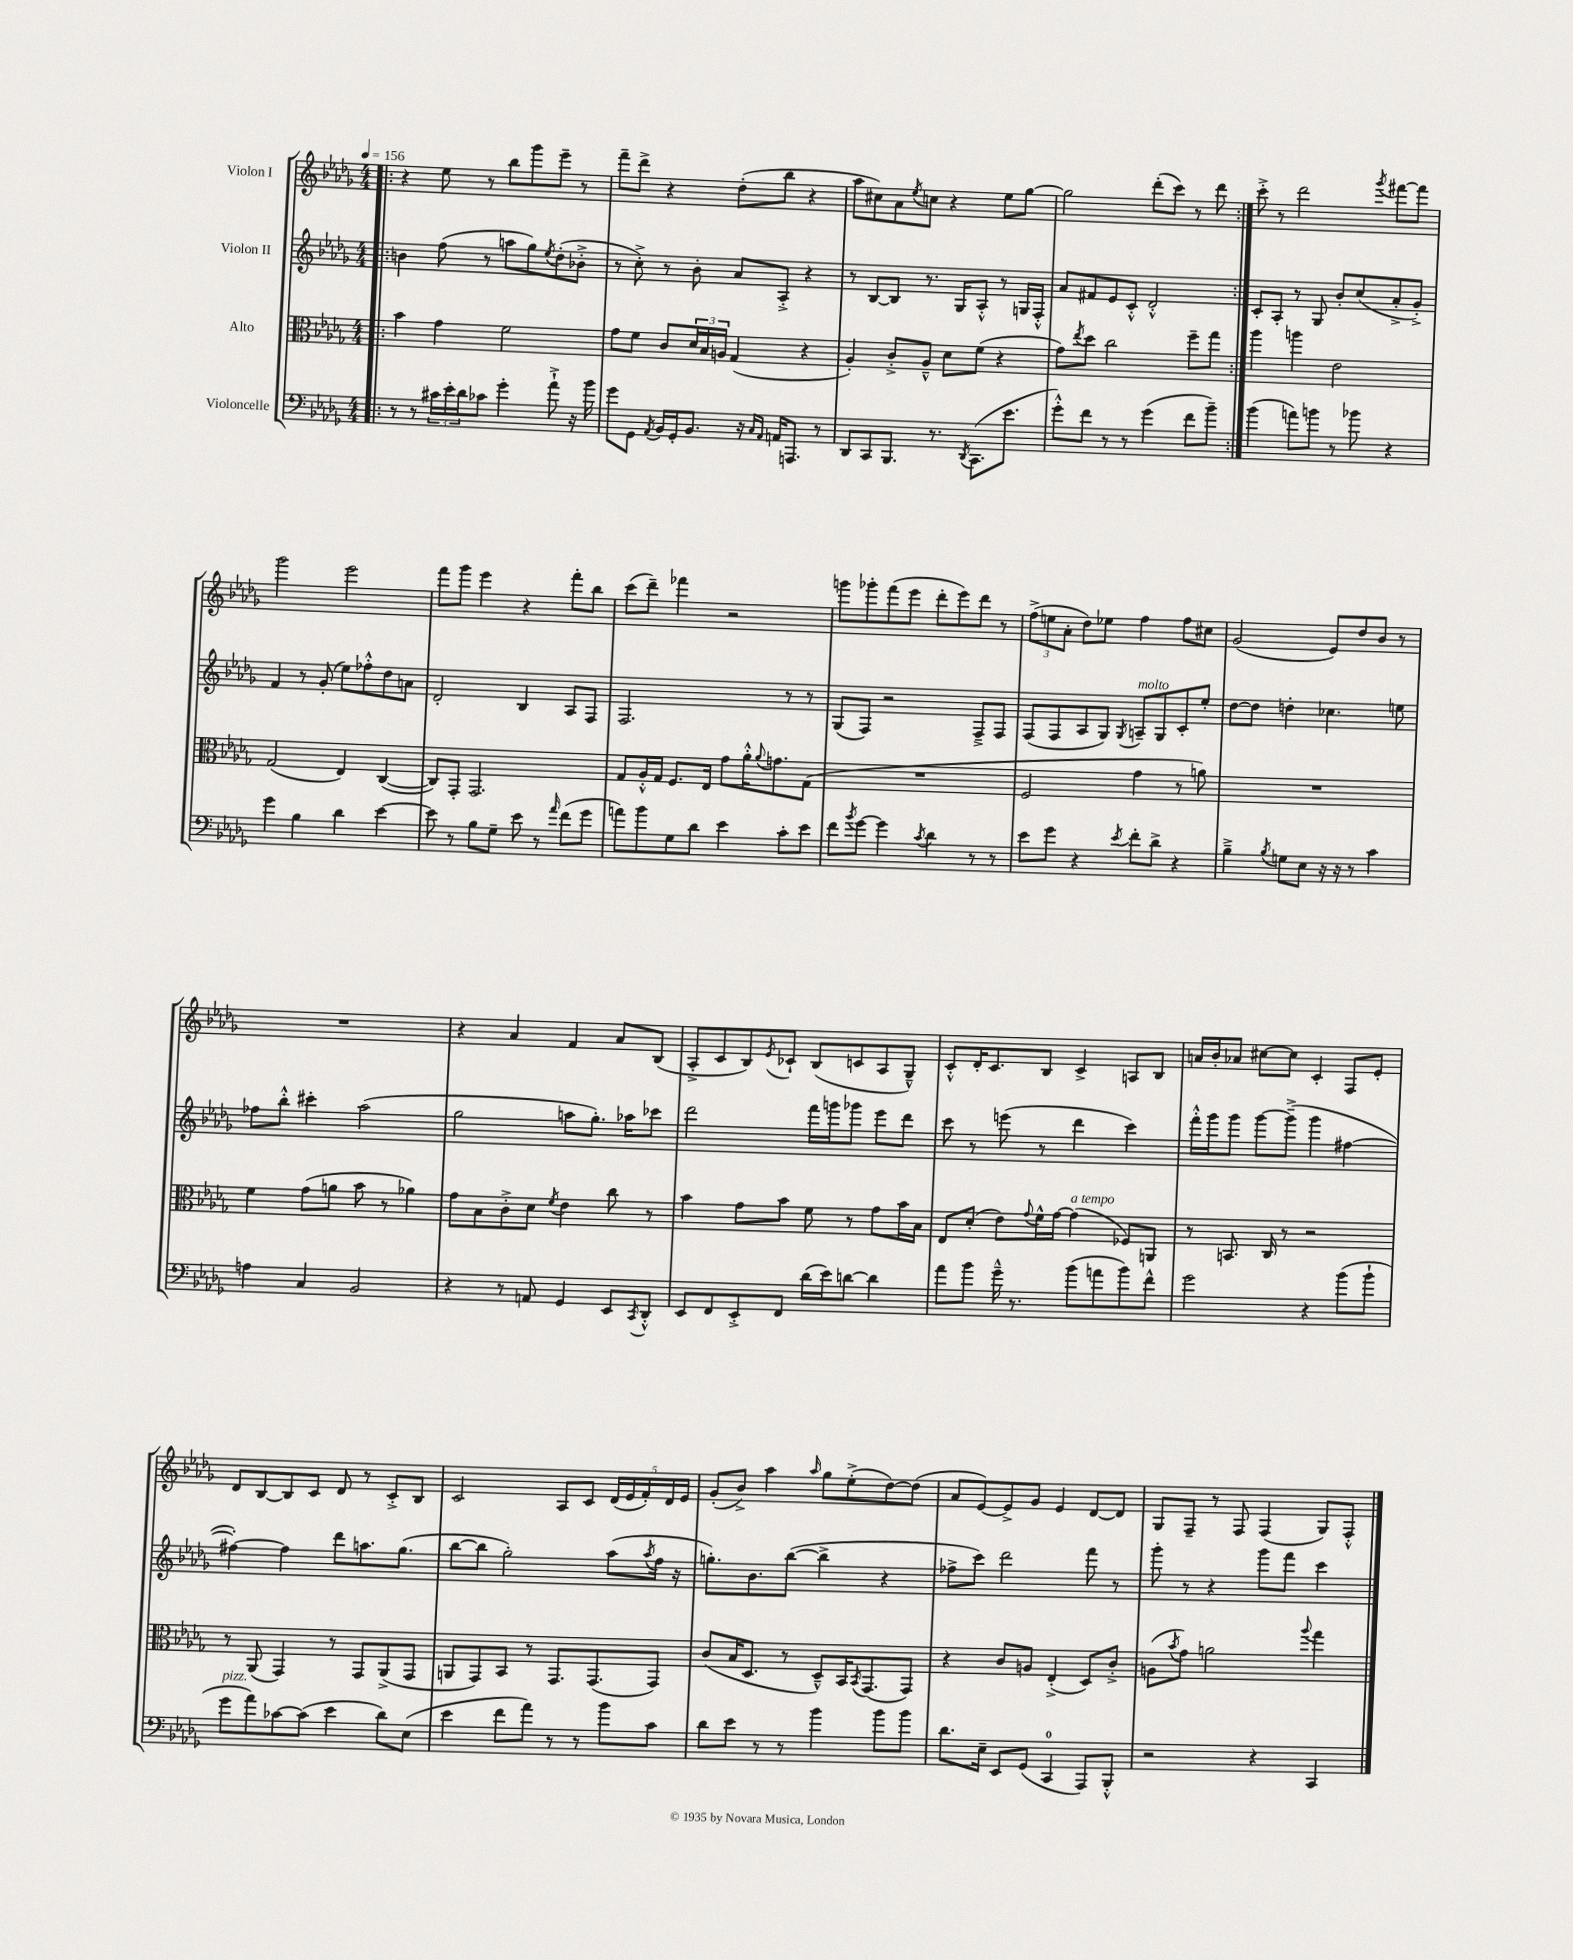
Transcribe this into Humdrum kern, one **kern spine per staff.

**kern	**kern	**kern	**kern
*staff4	*staff3	*staff2	*staff1
*clefF4	*clefC3	*clefG2	*clefG2
*k[b-e-a-d-g-]	*k[b-e-a-d-g-]	*k[b-e-a-d-g-]	*k[b-e-a-d-g-]
*M4/4	*M4/4	*M4/4	*M4/4
*MM156	*MM156	*MM156	*MM156
=!|:	=!|:	=!|:	=!|:
8r	4b-\	4b\	4r
8r	.	.	.
24c#\LL	4g-\	(8ff\	8ee-\
24e-'\	.	.	.
24d-\J	.	.	.
8c-\J	.	8r	8r
4g-'\	2f\	8aa\L	8bb-\L
.	.	8gg-\)	8ggg-\
.	.	8qee-/	.
8a-`^\	.	(8dd-'\	8eee-~\J
16r	.	8b-'^\J	8r
16b-\	.	.	.
=	=	=	=
8g-\L	8g-\L	8r	8fff~\L
8GG-\J	8f\J	8cc'^\)	8ddd-^\J
8qAA-/	.	.	.
16BB-/LL	8c/L	8r	4r
16GG-'/J	.	.	.
8.BB-/J	24d-/L	8b-'\	.
.	24B-/	.	.
.	24A/JJ	.	.
.	(4G-/	8a-/L	(8dd-'\L
16r	.	.	.
16qqC/LL	.	.	.
16qqAA-/JJ	.	.	.
16AA/LK	.	8A-'^/J	8bb-\J
8.AAA/J	.	.	.
.	4r	4r	4r
8r	.	.	.
=	=	=	=
8DD-/L	4A-'/)	8r	8aa-\L
8CC/	.	[8B-/L	8cc#\)
8.BBB-/J	8c'^/L	8B-/]J	8a-\
.	.	.	8qee-/
.	8A-~^^/J	8.r	8cc\J
8.r	.	.	.
.	8d-\L	.	4r
.	.	16G-/LK	.
8qDD-/	.	.	.
(8.CC\L	(8f\J	8A-'^^/J	.
.	4r	8r	8ee-\L
8.e-\J	.	.	.
.	.	16G/LL	[8gg-\J
.	.	16F'^^/JJ	.
=	=	=	=
8g-'^^\L)	8g-\L)	8a-/L	2gg-\]
.	8qee-/	.	.
8f\J	8dd-\J	8f#/	.
8r	2cc\	8e-/	.
8r	.	8c'^^/J	.
(4g-\	.	2d-'^^/	(8ddd-'\L
.	.	.	8ccc\J)
8f\L	8ff~\L	.	8r
8b-~\J)	8gg-\J	.	8ddd-\
=:|!	=:|!	=:|!	=:|!
(4b-\	4aa-\	8c'/L	8ccc'^\
.	.	8A-'/J	8r
8a\L)	4aa\	8r	2ddd-\
8b\J	.	8G-/	.
8r	2e-\	8b-'/L	.
8b-\	.	(8cc/	.
.	.	.	8qggg-/
4r	.	8a-'^/	[8fff#\L
.	.	8g-'^/J)	8fff#\]J
=	=	=	=
4g-\	(2G-/	4f/	2ggg-\
4B-\	.	8r	.
.	.	(8g-'/	.
4d-\	4E-/)	8ee-\L)	2eee-\
.	.	8ff-'^^\	.
[4e-\	([4C/	8dd-\	.
.	.	8a\J	.
=	=	=	=
8e-\]	8C/]L)	2d-'/	8fff\L
8r	8GG-'/J	.	8ggg-\J
8B-\L	2.GG-/	.	4eee-\
8G-~\J	.	.	.
8e-\	.	4B-/	4r
8r	.	.	.
16qqa-/	.	.	.
(8f\L	.	8A-/L	8fff'\L
8g-\J	.	8F/J	8bb-\J
=	=	=	=
8a\L)	8G-/L	2.F/	(8ccc\L
8b-\	16A-'^^/L	.	8ddd-~\J)
.	16G-/JJ	.	.
8G-\	8.F/L	.	4fff-\
8d-\J	.	.	.
.	16E-/Jk	.	.
4e-\	8g-\L	.	2r
.	16a-'^^\K	.	.
.	8qqa-/	.	.
.	8.g\	.	.
8c'\L	.	8r	.
8e-\J	(8G-\J	8r	.
=	=	=	=
8f\L	1r	(8G-/L	8ggg\L
8qb-/	.	.	.
[8g-\J	.	8F/J)	8ggg-'\
4g-\]	.	2r	(8fff\
.	.	.	8eee-\J
8qc/	.	.	.
4d-\	.	.	8ddd-'\L
.	.	.	8eee-\)
8r	.	8F~^/L	8ddd-\J
8r	.	8F/J	8r
=	=	=	=
8e-\L	2F/	(8F/L	(12ff^\L
.	.	.	12ee\
8g-\J	.	8F/	.
.	.	.	12a-'\J
4r	.	8A-/	8dd-\L)
.	.	8G-/J)	8ee-\J
8qe-/	.	8qG-/	.
8f'\L	4g-\	8A~/L	4ff\
8d-^\J	.	8G-/	.
4r	8r	8c'/	8ff\L
.	8a\)	8ee-'/J	8cc#\J
=	=	=	=
4B-~^\	1r	[8dd-\L	(2g-/
.	.	8dd-\]J	.
8qB-/	.	.	.
8G\L	.	4dd'\	.
8E-\J	.	.	.
16r	.	4.cc-\	8e-/L)
16r	.	.	.
8r	.	.	8dd-/
4c\	.	.	8b-/J
.	.	8ee\	8r
=	=	=	=
4A\	4f\	8ff-\L	1r
.	.	8bb-'^^\J	.
4C/	(8g-\L	4ccc#'\	.
.	8a\J	.	.
2BB-/	8b-\	(2aa-\	.
.	8r	.	.
.	4a-\)	.	.
=	=	=	=
4r	8g-\L	2gg-\	4r
.	8B-\	.	.
8r	8c'^\	.	4a-/
8AA/	8d-\J	.	.
.	8qf/	.	.
4GG-/	4e-\	8aa\L	4f/
.	.	8.gg-'\J)	.
8EE-/L	8cc\	.	8a-/L
.	.	16aa-\LK	.
8qCC/	.	.	.
8DD-'^^/J	8r	8ccc-\J	(8B-/J
=	=	=	=
8EE-/L	4b-\	2ddd-\	8A-'^/L
8FF/	.	.	8c/
8EE-'^/	8g-\L	.	8B-/)
.	.	.	8qe-/
8FF/J	8b-\J	.	8c-`/J
(16d-\LL	8f\	16fff\LL	(8B-/L
16e-\J)	.	16ggg\J	.
[8d\J	8r	8ggg-\J	8c/
4d\]	8g-\L	8eee-\L	8A-/
.	16b-\L	8ddd-\J	8G-~^^/J)
.	16B-\JJ	.	.
=	=	=	=
8a-\L	8E-/L	8ccc\	8c'^^/L
8b-\J	(8d-'/J	8r	16d-'/K
.	.	.	8.c/
16g-~^^\	8e-\L)	(8eee\	.
8.r	.	.	.
.	8qqg-/	.	.
.	16f^^\L	8r	8B-/J
.	[16g-\JJ	.	.
(8b-\L	(4g-\]	4ddd-\	4c^/
8a\	.	.	.
8b-\)	8F-/L)	4ccc\)	8A/L
8f^^\J	8AA/J	.	8B-/J
=	=	=	=
2g-\	8r	16fff'^^\LL	16a/LL
.	.	16ggg-\J	16b-'/J
.	8.BB/	8ggg-\J	8a-/J
.	.	[8ggg-\L	[8cc#\L
.	16C/	.	.
.	8r	(8ggg-~^\]J	8cc#\]J
4r	2r	4ggg-\	4c'/
(8b-\L	.	[4ff#\	8F/L
8b-`\J	.	.	8e-'/J
=	=	=	=
8g-\L	8r	4ff#'\_)	8d-/L
8a-\)	(8AA-/	.	[8B-/
[8c-\	4GG-/)	4ff#\]	8B-/]
(8c-\]J	.	.	8c/J
4e-\	8r	8ddd-\L	8d-/
.	8GG-/L	8.aa\	8r
8d-\L)	(8AA-^/	.	8c'^/L
.	.	(8.gg-\J	.
(8E-\J	8GG-/J	.	8B-/J
=	=	=	=
4e-\	8AA/L	[8bb-\L	2c/
.	8GG-/)	8bb-\]J	.
8f\L	8BB-/J	2gg-'\)	.
8a-\J)	8r	.	.
8r	8.GG-/L	.	8A-/L
8r	.	.	8c/J
.	(8.GG-/	.	.
8b-\L	.	(8aa-\L	(20d-/LL
.	.	.	20e-/
.	.	.	20f'/)
.	.	8qaa-/	.
8c\J	8GG-/J)	16ff\Jk	.
.	.	.	20d-/
.	.	16r	.
.	.	.	20e-/JJ
=	=	=	=
8d-\L	(8c/L	8.gg'\L)	(8g-'/L
8e-\J	16B-/K	.	8b-^/J)
.	8.D-/J	8.b-\	.
8r	.	.	4aa-\
8r	8r	([8bb-\J	.
.	.	.	16qqaa-/
4b-\	8D-~^^/L)	4bb-^\]	8gg-\L
.	16BB-/K	.	(8ee-'^\
.	8qBB-/	.	.
.	(8.GG-/	.	.
8b-\L	.	4r	[8dd-\)
8b-\J	8GG-/J)	.	(8dd-\]J
=	=	=	=
8.d-\L	4r	8ff-^\L	8a-/L
.	.	8ccc\J)	[8e-/)
16E-~\Jk	.	.	.
8EE-/L	8c/L	2ddd-\	8e-^/]
(8GG-/J	8A/J	.	8g-/J
4CC/	(4E-'^/	.	4e-/
8AAA-/L)	8D-/L)	8fff\	[8d-/L
8BBB-'^^/J	8c'^/J	8r	8d-/]J
=	=	=	=
2r	(8A\L	8ggg-'\	8G-/L
.	8qb-/	.	.
.	8g-\J)	8r	8F~/J
.	2a\	4r	8r
.	.	.	8F/
4r	.	8ggg-\L	(4F/
.	.	8fff\J	.
.	8qqaa-/	.	.
4CC/	4gg-\	4ccc\	8G-/L)
.	.	.	8F'^^/J
==	==	==	==
*-	*-	*-	*-
